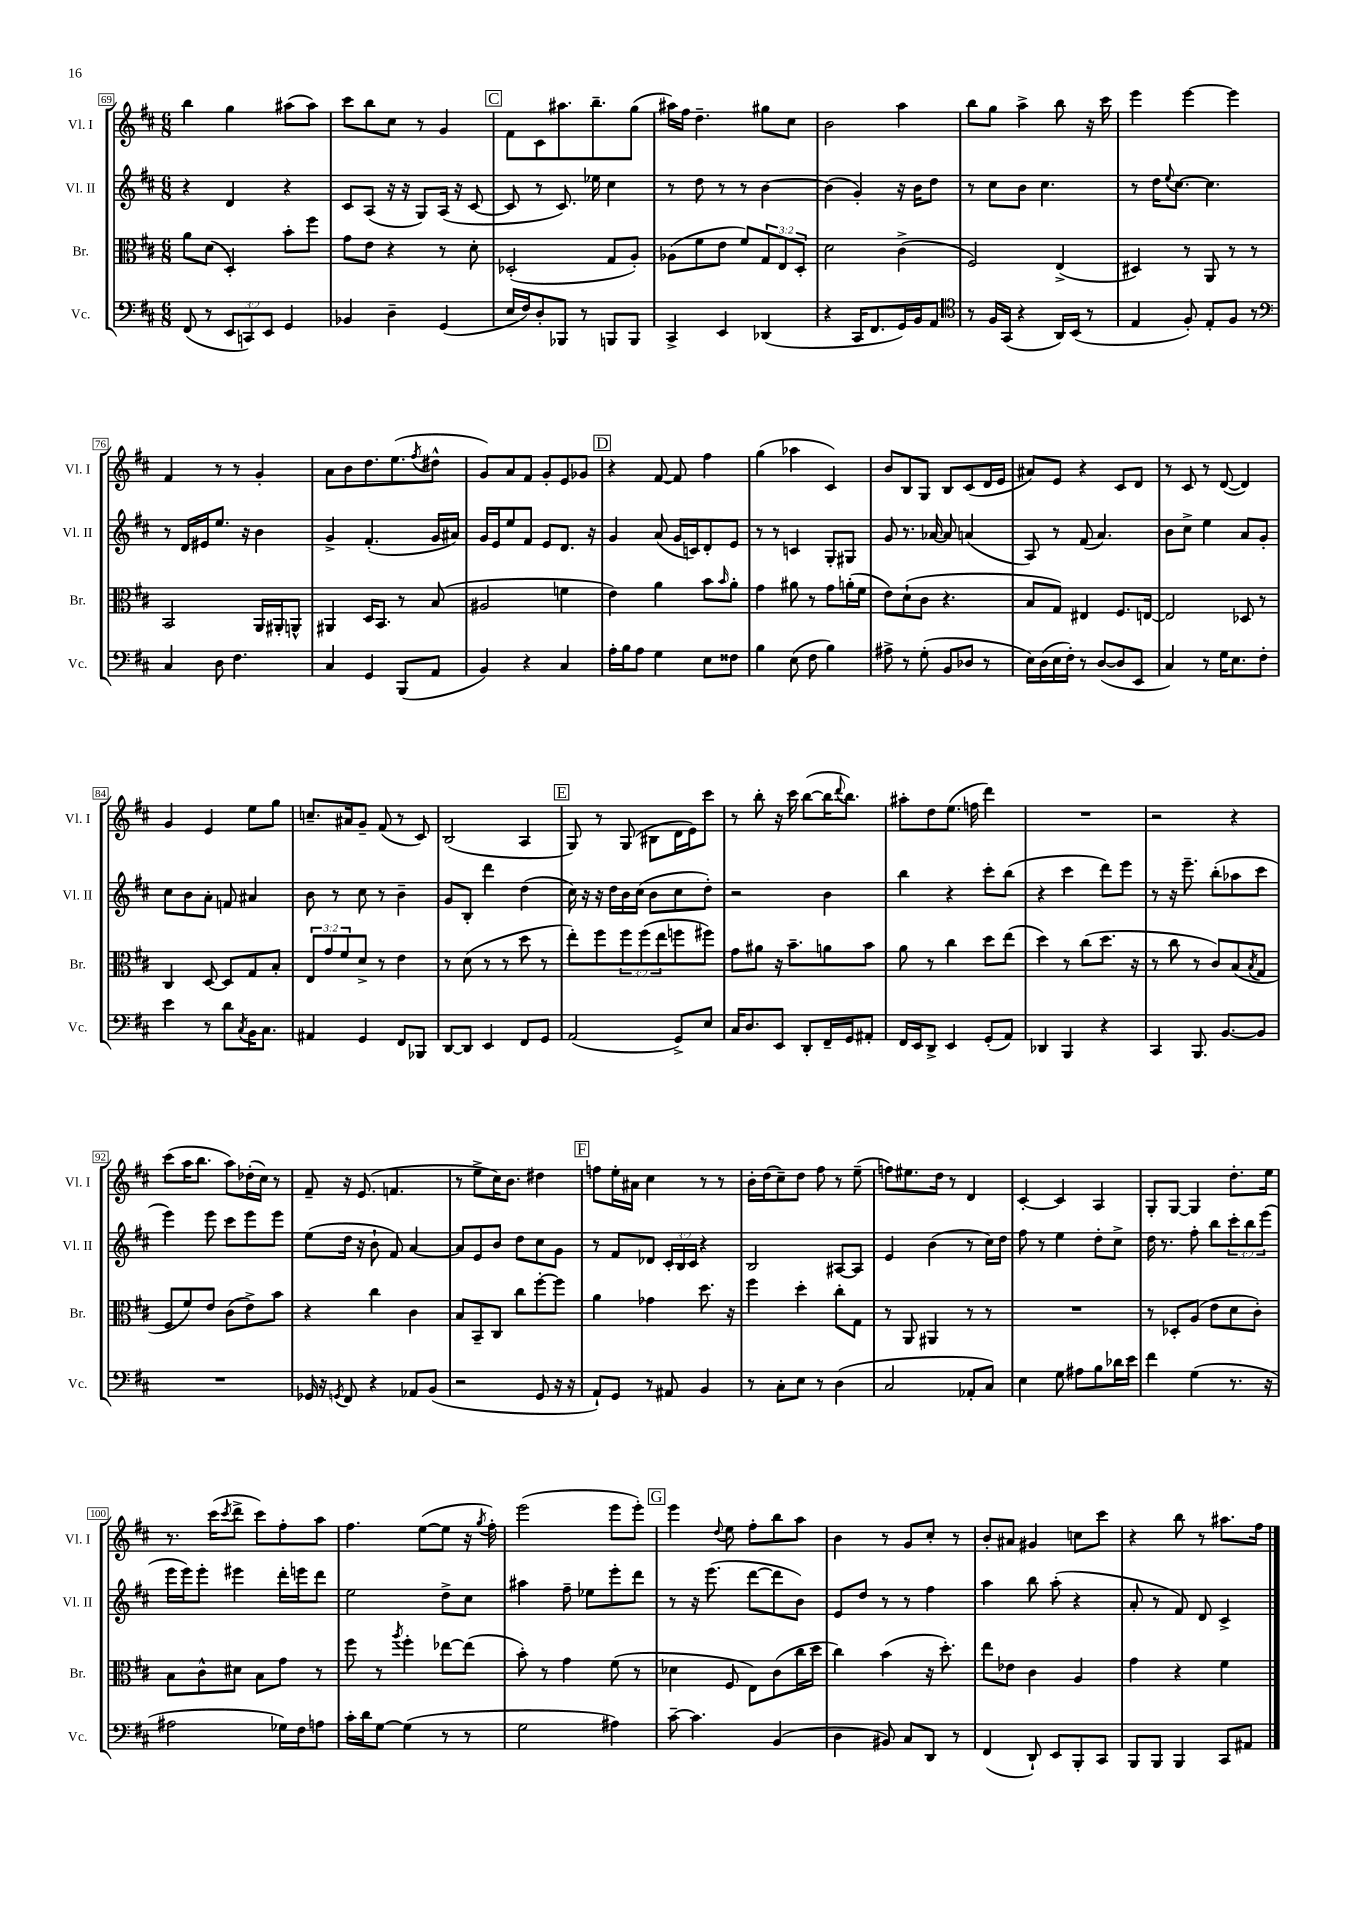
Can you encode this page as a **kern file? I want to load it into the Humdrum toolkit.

**kern	**kern	**kern	**kern
*part4	*part3	*part2	*part1
*staff4	*staff3	*staff2	*staff1
*I"Vc.	*I"Br.	*I"Vl. II	*I"Vl. I
*I'Vc.	*I'Br.	*I'Vl. II	*I'Vl. I
*clefF4	*clefC3	*clefG2	*clefG2
*k[f#c#]	*k[f#c#]	*k[f#c#]	*k[f#c#]
*M6/8	*M6/8	*M6/8	*M6/8
=69	=69	=69	=69
(8FF#/	8a\L	4r	4bb\
8r	(8d\J	.	.
12EE/L	4D'/)	4d/	4gg\
12CCn/)	.	.	.
12EE/J	.	.	.
4GG/	8b'\L	4r	(8aa#X\L
.	8ff#\J	.	8aa#\J)
=70	=70	=70	=70
4BB-X/	8g\L	8c#/L	8ccc#\L
.	8e\J	(8A/J	8bb\
4D~\	4r	16r	8cc#\J
.	.	16r	.
.	.	8G/L)	8r
(4GG/	8r	(16A/Jk	4g/
.	.	16r	.
.	8d'\	[8c#/	.
!!LO:REH:place=s1:t=C
=71	=71	=71	=71
16E/LL	(2D-X'/	8c#/]	8f#\L
16F#/J)	.	.	.
8D'/	.	8r	8c#\
8BBB-X/J	.	8.c#/)	8.aa#X\
8r	.	.	.
.	.	16ee-X\	8.bb~\
8BBBn/L	8G/L	4cc#\	.
8BBB/J	8A'/J)	.	(8gg\J
=72	=72	=72	=72
4CC#^/	(8A-X\L	8r	16aa#X\LL)
.	.	.	16ff#\JJ
.	8f#\	8dd\	4.dd~\
4EE/	8e\J	8r	.
.	8f#/L)	8r	.
(4DD-X/	12G/	[4b\	8gg#X\L
.	12E/	.	.
.	.	.	8cc#\J
.	12D'/J	.	.
=73	=73	=73	=73
4r	2d\	(4b\]	2b\
16CC#/KL	.	4g'/)	.
8.FF#/	.	.	.
16GG/L)	(4c#^\	16r	4aa\
16BB/J	.	16b\KL	.
8AA/J	.	8dd\J	.
=74	=74	=74	=74
*clefC4	*	*	*
8r	2F#/)	8r	8bb\L
16F#/LL	.	8cc#\L	8gg\J
(16GG/JJ	.	.	.
4r	.	8b\J	4aa^\
.	.	4.cc#\	.
16AA/LL)	(4E^/	.	8bb\
(16BB/JJ	.	.	.
8r	.	.	16r
.	.	.	16ccc#\
=75	=75	=75	=75
4E/	4D#X/)	8r	4eee\
.	.	16dd\KL	.
.	.	8qqee/	.
.	.	[8.cc#\J	.
8F#'/)	8r	.	[4eee\
8E'/L	8AA/	4.cc#\]	.
8F#/J	8r	.	4eee\]
8r	8r	.	.
!!LO:LB:g=z
=76	=76	=76	=76
*clefF4	*	*	*
4C#/	2BB/	8r	4f#/
.	.	16d/LL	.
.	.	16e#X/J	.
8D\	.	8.ee/J	8r
4.F#\	.	.	8r
.	.	16r	.
.	16AA/LL	4b\	4g'/
.	16AA#X'/J	.	.
.	8AAn^^/J	.	.
=77	=77	=77	=77
4C#/	4AA#X/	4g^/	8a\L
.	.	.	8b\
4GG/	16D/KL	(4.f#'/	8.dd\
.	8.BB/J	.	.
.	.	.	(8.ee\
(8BBB/L	8r	.	.
.	.	.	8qff#/
8AA/J	(8B/	16g/LL	8dd#X^^\J
.	.	16a#X/JJ)	.
=78	=78	=78	=78
4BB/)	2A#X/	16g/LL	8g/L)
.	.	16e/J	.
.	.	8ee/	8a/
4r	.	8f#/J	8f#/J
.	.	8e/L	8g'/L
4C#/	4fn\	8.d/J	8e/
.	.	.	8g-X/J
.	.	16r	.
!!LO:REH:place=s1:t=D
=79	=79	=79	=79
16A'\LL	4e\)	4g/	4r
16B\J	.	.	.
8A\J	.	.	.
4G\	4a\	(8a/	[8f#/
.	.	16g/LL	8f#/]
.	.	16cn/J)	.
8E\L	8b\L	8d'/	4ff#\
.	16qqb/	.	.
8F##X\J	8a'\J	8e/J	.
=80	=80	=80	=80
4B\	4g\	8r	(4gg\
.	.	8r	.
(8E\	8a#X\	4cn/	4aa-X\
8F#\	8r	.	.
4B\)	8g\L	8G'/L	4c#/)
.	(16an'\L	8G#X/J	.
.	16f#\JJ	.	.
=81	=81	=81	=81
8A#X^\	8e\L)	8g/	8b/L
8r	(8d`\	8.r	8B/
(8G'\	8c#\J	.	8G/J
.	.	[16a-X/	.
8BB/L	4.r	8a-/]	8B/L
8D-X/J	.	(4an/	(8c#/
8r	.	.	16d/L
.	.	.	16e/JJ
=82	=82	=82	=82
16E\LL)	8B/L	8A/)	8a#X/L)
(16D\	.	.	.
16E\	8G/J)	8r	8e/J
16F#'\JJ)	.	.	.
8r	4E#X/	(8f#/	4r
([8D/L	.	4.a/)	.
8D/]	8.F#/L	.	8c#/L
8EE/J	.	.	8d/J
.	[16En/Jk	.	.
=83	=83	=83	=83
4C#/)	2E/]	8b\L	8r
.	.	8cc#^\J	8c#/
8r	.	4ee\	8r
16G\KL	.	.	([8d/
8.E\	.	.	.
.	8D-X/	8a/L	4d/])
8F#'\J	8r	8g'/J	.
!!LO:LB:g=z
=84	=84	=84	=84
4e\	4C#/	8cc#\L	4g/
.	.	8b\	.
8r	[8D/	8a'\J	4e/
8d\L	8D/L]	8fn/	.
8qC#/	.	.	.
16BB\K	8G/	4a#X/	8ee\L
8.C#\J	.	.	.
.	8B'/J	.	8gg\J
=85	=85	=85	=85
4AA#X/	12E/L	8b\	8.ccn~/L
.	12g/	.	.
.	.	8r	.
.	12f#/	.	.
.	.	.	16a#X/k
4GG/	8d^/J	8cc#\	8g~/J
.	8r	8r	(8f#/
8FF#/L	4e\	4b~\	8r
8BBB-X/J	.	.	8c#/)
=86	=86	=86	=86
[8DD/L	8r	8g/L	(2B/
8DD/J]	(8d\	8B'/J	.
4EE/	8r	4ddd\	.
.	8r	.	.
8FF#/L	8dd\	(4dd\	4A/
8GG/J	8r	.	.
!!LO:REH:place=s1:t=E
=87	=87	=87	=87
(2AA/	8ee'\L)	16cc#\)	8G/)
.	.	16r	.
.	8ff#\	16r	8r
.	.	16dd\LL	.
.	12ff#\	16b\	(8G/
.	.	(16cc#\JJ	.
.	(12ff#\	.	.
.	.	8b\L	8B#X\L
.	12ee\	.	.
8GG^/L)	8ffn\	8cc#\	16d\L
.	.	.	16e\J)
8E/J	8ff#X\J)	8dd'\J)	8ccc#\J
=88	=88	=88	=88
16C#/KL	8g\L	2r	8r
8.D/	.	.	.
.	8a#X\J	.	8bb'\
8EE/J	16r	.	16r
.	8.b~\L	.	16ccc#\
8DD'/L	.	.	([8bb\L
16FF#~/L	8an\	4b\	16bb\K]
.	.	.	8qqddd/
16GG/J	.	.	8.bb\J)
8AA#X'/J	8b\J	.	.
=89	=89	=89	=89
16FF#/LL	8a\	4bb\	8aa#X'\L
16EE/J	.	.	.
8DD^/J	8r	.	8dd\
4EE/	4cc#\	4r	(8.ee\J
.	.	.	16ffn\
(8GG'/L	8dd\L	8ccc#'\L	4ddd\)
8AA/J)	(8ee\J	(8bb\J	.
=90	=90	=90	=90
4DD-X/	4dd\)	4r	2.r
4BBB/	8r	4ccc#\	.
.	(8cc#\L	.	.
4r	8.dd\J	8ddd\L)	.
.	.	8eee\J	.
.	16r	.	.
=91	=91	=91	=91
4CC#/	8r	8r	2r
.	8cc#\	16r	.
.	.	8.eee~\	.
8.BBB/	8r	.	.
.	8c#/L)	(8bb'\L	.
[8.BB/L	.	.	.
.	(8B/	8aa-X\	4r
.	8qB/	.	.
8BB/J]	8G/J	8ccc#\J	.
!!LO:LB:g=z
=92	=92	=92	=92
2.r	8F#/L	4eee\)	(8ccc#\L
.	8f#/)	.	16aa\K
.	.	.	8.bb\J
.	8e/J	8eee\	.
.	(8c#\L	8ccc#\L	8aa\L)
.	8e^\)	8eee\	(16dd-X'\L
.	.	.	16cc#\JJ)
.	8b\J	8eee\J	8r
=93	=93	=93	=93
16GG-X/	4r	(8ee\L	8f#~/
16r	.	.	.
8qGGn/	.	.	.
8FF#/	.	16dd\Jk	16r
.	.	16r	(8.e/
4r	4cc#\	8b`\	.
.	.	8f#/)	4.fn/
8AA-X/L	4c#\	[4a/	.
(8BB/J	.	.	.
=94	=94	=94	=94
2r	8B/L	8a/L]	8r
.	8BB~/	8e/	8ee^\L
.	8C#/J	8b/J	16cc#\K)
.	.	.	8.b\J
.	8cc#\L	8dd\L	.
8GG/	[8ff#'\	8cc#\	4dd#X\
16r	8ff#\J]	8g\J	.
16r	.	.	.
!!LO:REH:place=s1:t=F
=95	=95	=95	=95
8AA`/L)	4a\	8r	8ffn\L
8GG/J	.	8f#/L	16ee'\L
.	.	.	16a#X\JJ
8r	4g-X\	8d-X/J	4cc#\
8AA#X/	.	24c#'/LL	.
.	.	24B/	.
.	.	24c#/JJ	.
4BB/	8.dd\	4r	8r
.	.	.	8r
.	16r	.	.
=96	=96	=96	=96
8r	4ff#\	2B/	16b'\LL
.	.	.	(16dd\J
8C#'\L	.	.	8cc#~\)
8E\J	4dd'\	.	8dd\J
8r	.	.	8ff#\
(4D\	8cc#'\L	[8A#X/L	8r
.	8G\J	8A#/J]	(8ee~\
=97	=97	=97	=97
2C#/	8r	4e/	8ffn\L)
.	8AA/	.	8.ee#X\
.	4AA#X/	(4b\	.
.	.	.	16dd\Jk
.	.	.	8r
8AA-X'/L	8r	8r	4d/
8C#/J)	8r	16cc#\LL)	.
.	.	16dd\JJ	.
=98	=98	=98	=98
4E\	2.r	8ff#\	[4c#'/
.	.	8r	.
8G\	.	4ee\	4c#/]
8A#X\L	.	.	.
8B\	.	8dd'\L	4A/
16d-X\L	.	8cc#^\J	.
16e\JJ	.	.	.
=99	=99	=99	=99
4f#\	8r	16dd\	8G'/L
.	.	8.r	.
.	8D-X'/L	.	[8G/J
(4G\	(8A/J	8ff#'\	4G/]
.	8e\L	8bb\L	.
8.r	8d\	12ccc#'\	8.dd'\L
.	.	12bb\	.
.	8c#'\J)	.	.
.	.	(12eee\J	.
16r	.	.	16ee\Jk
!!LO:LB:g=z
=100	=100	=100	=100
2A#X\	8B\L	16eee\LL	8.r
.	.	16eee\J)	.
.	8c#^^\	8eee'\J	.
.	.	.	(16ccc#\KL
.	.	.	8qccc#/
.	8d#X\J	4eee#X\	8ddd^\J
.	8B\L	.	8ccc#\L)
16G-X\LL)	8g\J	16ddd'\LL	8ff#'\
16F#\J	.	16eeen\J	.
8An\J	8r	8ddd\J	8aa\J
=101	=101	=101	=101
16c#'\LL	8ff#\	2ee\	4.ff#\
16d\J	.	.	.
[8G\J	8r	.	.
.	8qaa/	.	.
(4G\]	4ff#'\	.	.
.	.	.	([8ee\L
8r	[8ee-X\L	8dd^\L	8ee\J]
8r	(8ee-\J]	8cc#\J	16r
.	.	.	8qgg/
.	.	.	16ff#'\)
=102	=102	=102	=102
2G\	8b'\)	4aa#X\	(2eee\
.	8r	.	.
.	4g\	8ff#~\	.
.	.	8ee-X\L	.
4A#X\)	(8f#\	8eee'\	8eee\L
.	8r	8ddd\J	8eee'\J)
!!LO:REH:place=s1:t=G
=103	=103	=103	=103
[8c#~\	4d-X\	8r	4eee\
4.c#\]	.	16r	.
.	.	(8.eee\	.
.	.	.	8qqdd/
.	8F#/	.	8ee\
.	8E\L)	[8ddd\L	8ff#'\L
(4BB/	(8c#\	8ddd\]	8bb\
.	16cc#\L	8b\J)	8aa\J
.	16dd\JJ	.	.
=104	=104	=104	=104
4D\	4cc#\)	8e/L	4b\
.	.	8dd/J	.
8BB#X/)	(4b\	8r	8r
8C#/L	.	8r	8g/L
8DD/J	16r	4ff#\	8cc#'/J
.	8.dd'\)	.	.
8r	.	.	8r
=105	=105	=105	=105
(4FF#/	8ee\L	4aa\	8b'/L
.	8e-X\J	.	8a#X/J
8DD`/)	4c#\	8bb\	4g#X/
8EE/L	.	(8aa'\	.
8BBB'/	4A/	4r	8ccn\L
8CC#/J	.	.	8ccc#\J
=106	=106	=106	=106
8BBB/L	4g\	8a'/	4r
8BBB/J	.	8r	.
4BBB/	4r	8f#/)	8bb\
.	.	8d/	8r
8CC#/L	4f#\	4c#^/	8.aa#X\L
8AA#X/J	.	.	.
.	.	.	16ff#\Jk
==	==	==	==
*-	*-	*-	*-
